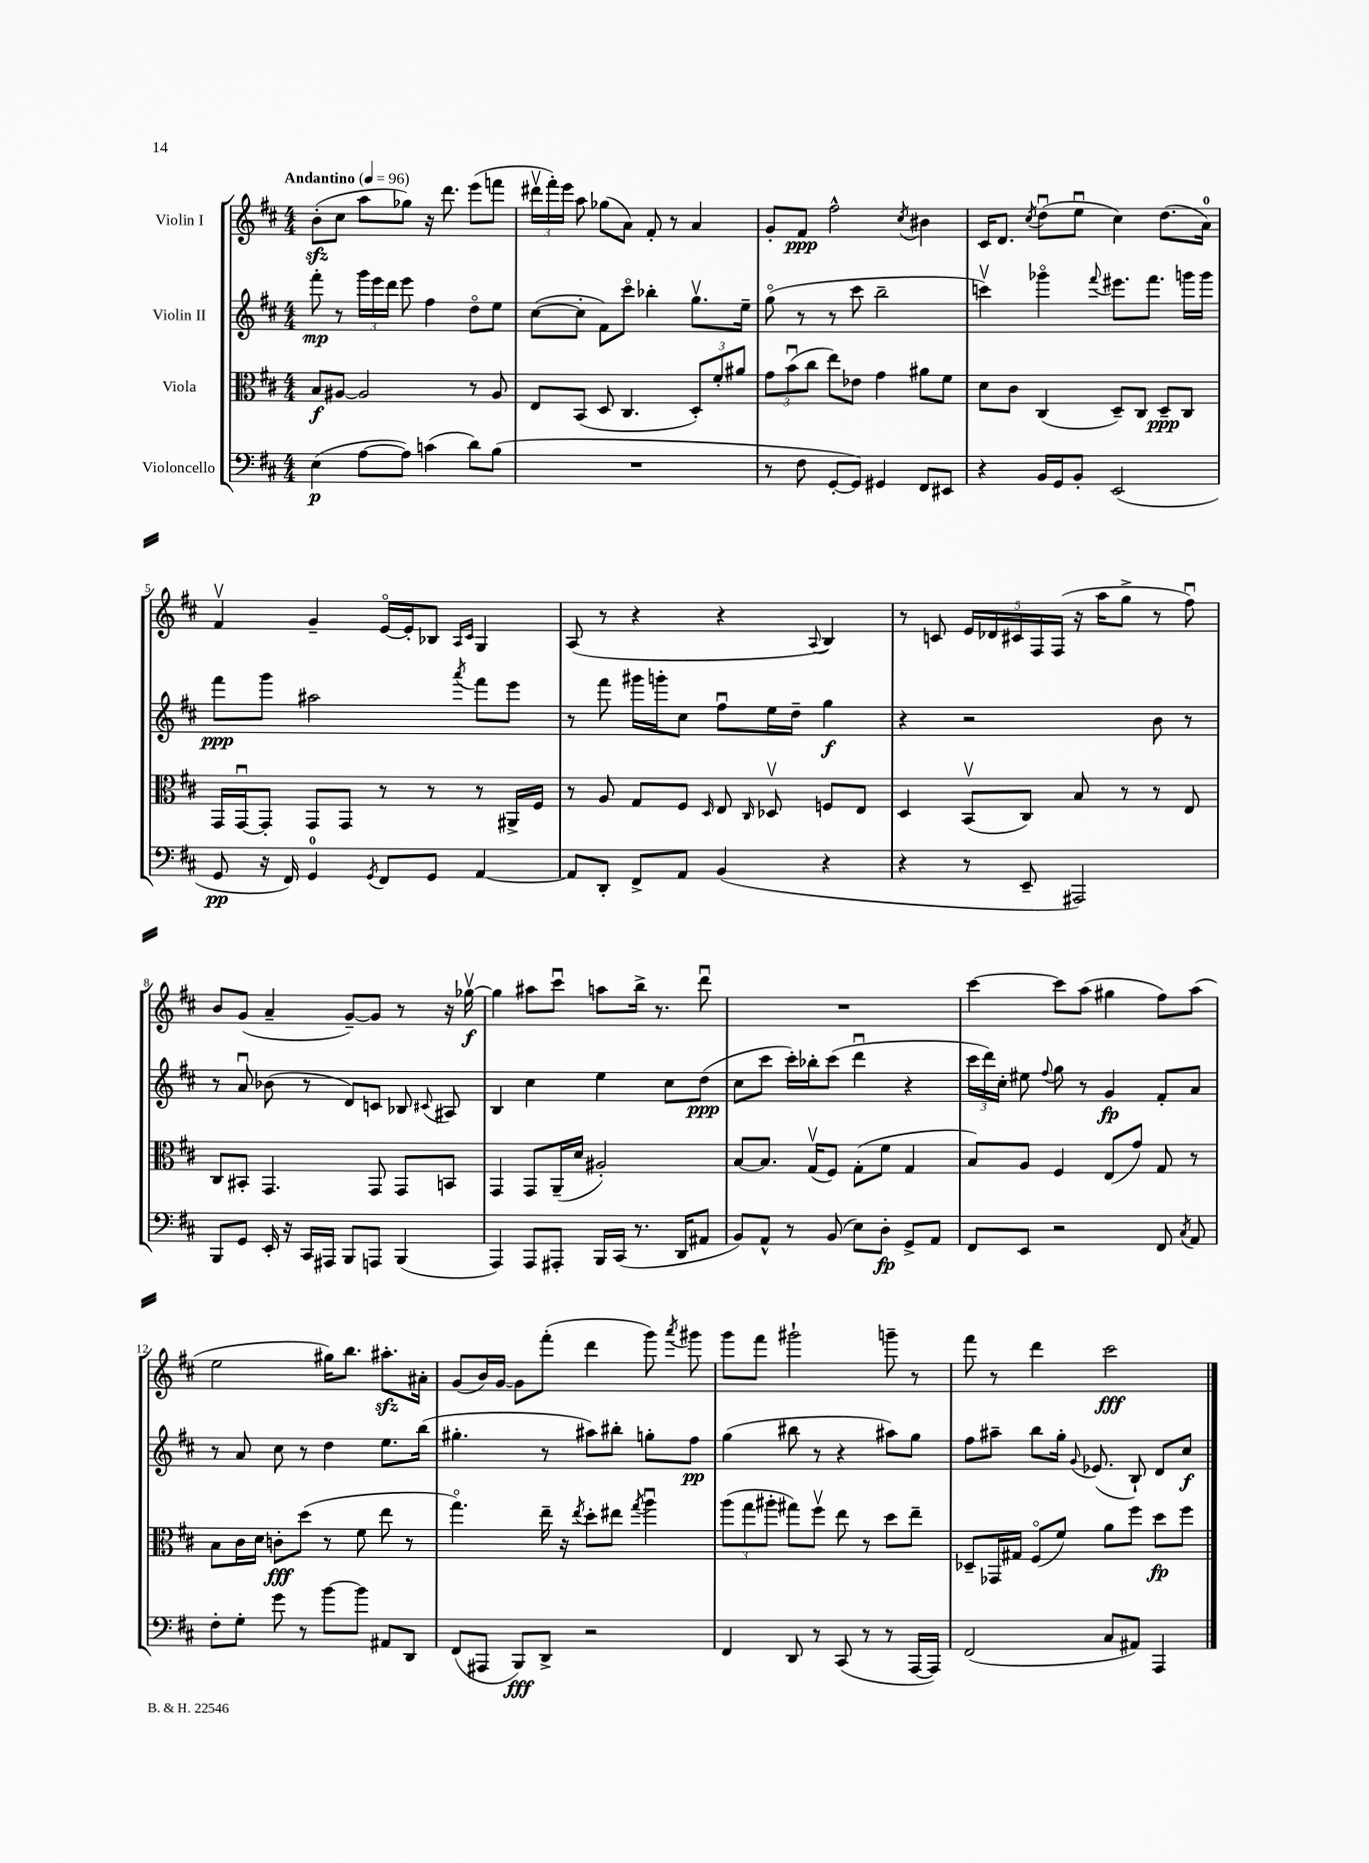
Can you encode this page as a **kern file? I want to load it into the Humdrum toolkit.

**kern	**dynam	**kern	**dynam	**kern	**dynam	**kern	**dynam
*part4	*part4	*part3	*part3	*part2	*part2	*part1	*part1
*staff4	*staff4	*staff3	*staff3	*staff2	*staff2	*staff1	*staff1
*I"Violoncello	*	*I"Viola	*	*I"Violin II	*	*I"Violin I	*
*clefF4	*	*clefC3	*	*clefG2	*	*clefG2	*
*k[f#c#]	*	*k[f#c#]	*	*k[f#c#]	*	*k[f#c#]	*
*M4/4	*	*M4/4	*	*M4/4	*	*M4/4	*
*MM96	*	*MM96	*	*MM96	*	*MM96	*
=1	=1	=1	=1	=1	=1	=1	=1
!	!	!	!	!	!	!LO:TX:a:B:t=Andantino	!
(4E\	p	8B/L	f	8fff#'\	mp	(8bzz'\L	.
.	.	[8A#X/J	.	8r	.	8cc#\J	.
[8A\L	.	2A#/]	.	24ggg\LL	.	8aa\L	.
.	.	.	.	24eee\	.	.	.
.	.	.	.	24ddd\JJ	.	.	.
8A\J])	.	.	.	8eee\	.	8gg-X\J)	.
(4cn\	.	.	.	4ff#\	.	16r	.
.	.	.	.	.	.	8.ddd\	.
8d\L)	.	8r	.	8dd\L	.	(8eee\L	.
(8B\J	.	8A#/	.	8ee\J	.	8fffn\J	.
=2	=2	=2	=2	=2	=2	=2	=2
1r	.	8E/L	.	([8cc#\L	.	24ddd#Xv\LL	.
.	.	.	.	.	.	24fff#'\)	.
.	.	.	.	.	.	24eee\JJ	.
.	.	(8BB/J	.	8cc#'\J]	.	8aa\	.
.	.	8D/	.	8f#\L)	.	(8gg-X\L	.
.	.	4.C#/	.	8ccc#\J	.	8a\J)	.
.	.	.	.	4bb-X'\	.	8f#'/	.
.	.	.	.	.	.	8r	.
.	.	12D'/L)	.	8.ggv\L	.	4a/	.
.	.	12f#'/	.	.	.	.	.
.	.	12a#X/J	.	.	.	.	.
.	.	.	.	16ee~\Jk	.	.	.
=3	=3	=3	=3	=3	=3	=3	=3
8r	.	12g\L	.	(8gg\	.	8g'/L	.
.	.	(12bu\	.	.	.	.	.
8F#\	.	.	.	8r	.	8f#/J	ppp
.	.	12cc#\J	.	.	.	.	.
[8GG'/L	.	8ee\L)	.	8r	.	2ff#^^\	.
8GG/J])	.	8e-X\J	.	8ccc#\	.	.	.
4GG#X/	.	4g\	.	2bb~\	.	.	.
.	.	.	.	.	.	8qcc#/	.
8FF#/L	.	8a#X\L	.	.	.	4b#X\	.
8EE#X/J	.	8f#\J	.	.	.	.	.
=4	=4	=4	=4	=4	=4	=4	=4
4r	.	8d\L	.	4cccnv\)	.	16c#/KL	.
.	.	.	.	.	.	8.d/J	.
.	.	8c#\J	.	.	.	.	.
.	.	.	.	.	.	8qcc#/	.
16BB/LL	.	(4C#/	.	4ggg-X\	.	(8ddu\L	.
16GG/J	.	.	.	.	.	.	.
8BB'/J	.	.	.	.	.	8eeu\J	.
.	.	.	.	8qqfff#/	.	.	.
(2EE/	.	8D~/L)	.	8.eee#X\L	.	4cc#\)	.
.	.	8C#/J	.	.	.	.	.
.	.	.	.	8.fff#\J	.	.	.
.	.	8D~/L	ppp	.	.	(8.dd\L	.
.	.	8C#/J	.	16gggn\LL	.	.	.
.	.	.	.	16ggg\JJ	.	16a\Jk)	.
!!LO:LB:g=z
=5	=5	=5	=5	=5	=5	=5	=5
8GG/	pp	16GG/LL	.	8fff#\L	ppp	4f#v/	.
.	.	[16GGu/J	.	.	.	.	.
16r	.	8GG'/J]	.	8ggg\J	.	.	.
16FF#/)	.	.	.	.	.	.	.
4GG/	.	8GG/L	.	2aa#X\	.	4g~/	.
.	.	8GG/J	.	.	.	.	.
8qGG/	.	.	.	.	.	.	.
8FF#/L	.	8r	.	.	.	[16e/LL	.
.	.	.	.	.	.	16e'/J]	.
8GG/J	.	8r	.	.	.	8B-X/J	.
.	.	.	.	.	.	16qqA/LL	.
.	.	.	.	8qaaa/	.	16qqc#/JJ	.
[4AA/	.	8r	.	8fff#\L	.	4G/	.
.	.	16AA#X^/LL	.	8eee\J	.	.	.
.	.	16F#/JJ	.	.	.	.	.
=6	=6	=6	=6	=6	=6	=6	=6
8AA/L]	.	8r	.	8r	.	(8A/	.
8DD'/J	.	8A/	.	8fff#\	.	8r	.
8FF#^/L	.	8G/L	.	16ggg#X\LL	.	4r	.
.	.	.	.	16gggn'\J	.	.	.
8AA/J	.	8F#/J	.	8cc#\J	.	.	.
.	.	16qqD/	.	.	.	.	.
(4BB/	.	8E/	.	8ff#u\L	.	4r	.
.	.	16qqC#/	.	.	.	.	.
.	.	8D-Xv/	.	16ee\L	.	.	.
.	.	.	.	16dd~\JJ	.	.	.
.	.	.	.	.	.	8qqA/	.
4r	.	8Fn/L	.	4gg\	f	4B/)	.
.	.	8E/J	.	.	.	.	.
=7	=7	=7	=7	=7	=7	=7	=7
4r	.	4D/	.	4r	.	8r	.
.	.	.	.	.	.	8cn/	.
8r	.	(8BBv/L	.	2r	.	20e/LL	.
.	.	.	.	.	.	20d-X/	.
.	.	.	.	.	.	20c#X/	.
8EE~/	.	8C#/J)	.	.	.	.	.
.	.	.	.	.	.	20F#/	.
.	.	.	.	.	.	(20F#/JJ	.
2AAA#X/)	.	8B/	.	.	.	16r	.
.	.	.	.	.	.	16aa\KL	.
.	.	8r	.	.	.	8gg^\J	.
.	.	8r	.	8b\	.	8r	.
.	.	8E/	.	8r	.	8ff#u\)	.
!!LO:LB:g=z
=8	=8	=8	=8	=8	=8	=8	=8
8BBB/L	.	8C#/L	.	8r	.	8b/L	.
8GG/J	.	8BB#X'/J	.	8au/	.	(8g/J	.
16EE'/	.	4.GG/	.	(8b-X\	.	4a~/	.
16r	.	.	.	.	.	.	.
16CC#/LL	.	.	.	8r	.	.	.
16AAA#X/JJ	.	.	.	.	.	.	.
8BBB/L	.	.	.	8d/L)	.	[8g~/L)	.
8AAAn/J	.	8GG/	.	8cn/J	.	8g/J]	.
(4BBB/	.	8GG/L	.	8B-X/	.	8r	.
.	.	.	.	8qqc#X/	.	.	.
.	.	8BBn/J	.	8A#X/	.	16r	.
.	.	.	.	.	.	[16gg-Xv\	f
=9	=9	=9	=9	=9	=9	=9	=9
4AAA/)	.	4GG/	.	4B/	.	4gg-\]	.
8AAA/L	.	8GG/L	.	4cc#\	.	8aa#X\L	.
8AAA#X'/J	.	(16AA~/L	.	.	.	8ccc#u\J	.
.	.	16d/JJ	.	.	.	.	.
16BBB/LL	.	2A#X'/)	.	4ee\	.	8aan\L	.
(16CC#/JJ	.	.	.	.	.	.	.
8.r	.	.	.	.	.	16bb^\Jk	.
.	.	.	.	.	.	8.r	.
.	.	.	.	8cc#\L	.	.	.
16DD/KL	.	.	.	.	.	.	.
8AA#X/J	.	.	.	(8dd\J	ppp	8dddu\	.
=10	=10	=10	=10	=10	=10	=10	=10
8BB/L)	.	[8B/L	.	8cc#\L	.	1r	.
8AA^^/J	.	8.B/J]	.	8ccc#\J	.	.	.
8r	.	.	.	16ccc#'\LL)	.	.	.
.	.	(16Gv/KL	.	16bb-X'\J	.	.	.
(8BB/	.	8F#/J)	.	(8ccc#\J	.	.	.
8E\L)	.	(8G'\L	.	4dddu\	.	.	.
8D'\J	fp	8f#\J	.	.	.	.	.
8GG^/L	.	4G/	.	4r	.	.	.
8AA/J	.	.	.	.	.	.	.
=11	=11	=11	=11	=11	=11	=11	=11
8FF#/L	.	8B/L)	.	24ccc#\LL	.	[4ccc#\	.
.	.	.	.	24ddd\)	.	.	.
.	.	.	.	24cc#'\JJ	.	.	.
8EE/J	.	8A/J	.	8ee#X\	.	.	.
.	.	.	.	8qqff#/	.	.	.
2r	.	4F#/	.	8gg\	.	8ccc#\L]	.
.	.	.	.	8r	.	(8aa\J	.
.	.	(8E/L	.	4g/	fp	4gg#X\	.
.	.	8g/J)	.	.	.	.	.
8FF#/	.	8G/	.	8f#'/L	.	8ff#\L)	.
8qC#/	.	.	.	.	.	.	.
8AA/	.	8r	.	8a/J	.	(8aa\J	.
!!LO:LB:g=z
=12	=12	=12	=12	=12	=12	=12	=12
8F#'\L	.	8B\L	.	8r	.	2ee\	.
8G'\J	.	16c#\L	.	8a/	.	.	.
.	.	16d\JJ	.	.	.	.	.
8g\	.	8cn'\L	fff	8cc#\	.	.	.
8r	.	(8dd\J	.	8r	.	.	.
[8b\L	.	8r	.	4dd\	.	16gg#X\KL)	.
.	.	.	.	.	.	8.bb\J	.
8b\J]	.	8f#\	.	.	.	.	.
8AA#X/L	.	8ee\	.	8.ee\L	.	8.aa#Xzz'\L	.
8DD/J	.	8r	.	.	.	.	.
.	.	.	.	(16bb\Jk	.	16a#X'\Jk	.
=13	=13	=13	=13	=13	=13	=13	=13
(8FF#/L	.	4.gg\)	.	4.gg#X'\	.	(8g/L	.
8AAA#X/J	.	.	.	.	.	16b/L)	.
.	.	.	.	.	.	[16g/JJ	.
8BBB/L)	fff	.	.	.	.	8g\L]	.
8DD^/J	.	16ee~\	.	8r	.	(8fff#'\J	.
.	.	16r	.	.	.	.	.
.	.	8qee/	.	.	.	.	.
2r	.	8dd'\L	.	8aa#X\L)	.	4ddd\	.
.	.	8ee#X\J	.	8bb#X'\J	.	.	.
.	.	8qgg/	.	.	.	.	.
.	.	4aau\	.	8ggn'\L	.	8ggg\)	.
.	.	.	.	.	.	8qaaa/	.
.	.	.	.	8ff#\J	pp	8ggg#X\	.
=14	=14	=14	=14	=14	=14	=14	=14
4FF#/	.	(12aa\L	.	(4gg\	.	8ggg\L	.
.	.	12gg\	.	.	.	.	.
.	.	.	.	.	.	8fff#\J	.
.	.	12aa#X'\J	.	.	.	.	.
8DD/	.	8gg#X\L)	.	8bb#X\	.	2ggg#X`\	.
8r	.	8ff#v\J	.	8r	.	.	.
(8CC#/	.	8ee\	.	4r	.	.	.
8r	.	8r	.	.	.	.	.
8r	.	8dd\L	.	8aa#X\L)	.	8gggn~\	.
[16AAA/LL	.	8ee~\J	.	8gg\J	.	8r	.
16AAA/JJ])	.	.	.	.	.	.	.
=15	=15	=15	=15	=15	=15	=15	=15
(2FF#/	.	8D-X~/L	.	8ff#\L	.	8fff#\	.
.	.	16GG-X/L	.	8aa#X~\J	.	8r	.
.	.	16G#X/JJ	.	.	.	.	.
.	.	(8F#/L	.	8bb\L	.	4ddd\	.
.	.	8f#/J)	.	16gg'\Jk	.	.	.
.	.	.	.	8qqg/	.	.	.
.	.	.	.	(8.e-X/	.	.	.
8C#/L	.	8a\L	.	.	.	2ccc#\	fff
8AA#X/J)	.	8ff#\J	.	8B`/)	.	.	.
4AAA/	.	8dd\L	fp	8d/L	.	.	.
.	.	8ff#\J	.	8cc#/J	f	.	.
==	==	==	==	==	==	==	==
*-	*-	*-	*-	*-	*-	*-	*-
